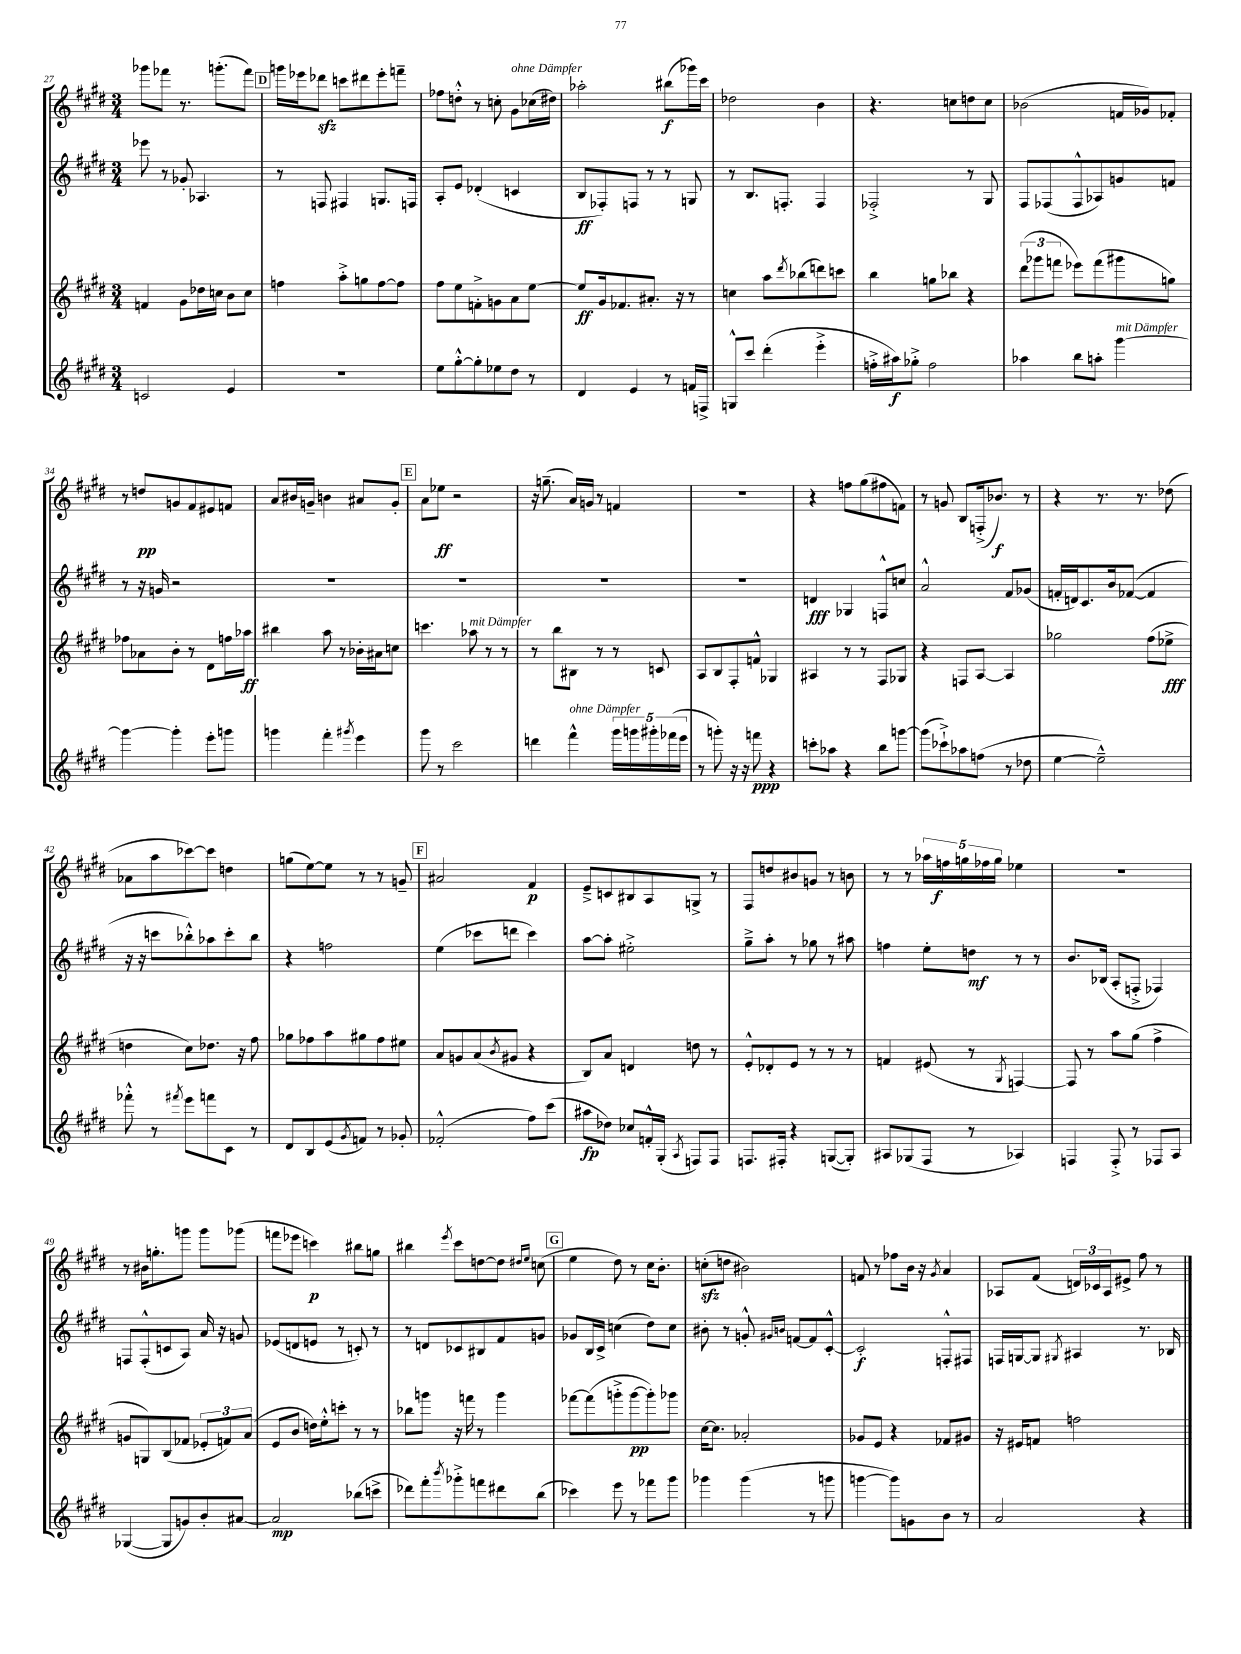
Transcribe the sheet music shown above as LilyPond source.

<<
\new StaffGroup <<
\new Staff = "s0" {
    \clef treble \key e \major \numericTimeSignature \time 3/4
    ges'''8 fes'''8 r8. g'''8.-.( fes'''8) |
    \mark \markup { \box "D" } g'''16 ees'''16 des'''8\sfz c'''8 dis'''8 ees'''8-. f'''8-- |
    fes''8 d''8-.-^ r8 c''8-. gis'8^\markup { \italic "ohne Dämpfer" } ces''16( dis''16) |
    aes''2-. bis''8\f( ges'''16) cis'''16 |
    des''2 b'4 |
    r4. c''8 d''8 c''8 |
    bes'2( f'16 ges'16) fes'8-. |
    r8 d''8\pp g'8 fis'8 eis'8 f'8 |
    a'8 bis'16 g'16-- b'4 ais'8 g'8-. |
    \mark \markup { \box "E" } a'8 ees''8\ff r2 |
    r16 g''8.--( a'16) g'16 r8 f'4 |
    R2. |
    r4 f''8 gis''8( fis''8 f'8) |
    r8 g'8 b8 f16-.->( bes'8.\f) r8 |
    r4 r8. r8. des''8( |
    aes'8 a''8 ces'''8~) ces'''8 d''4 |
    g''8( e''8~) e''8 r8 r8 g'8-- |
    \mark \markup { \box "F" } ais'2 fis'4\p |
    e'8---> c'8 bis8 a8 g8-> r8 |
    fis8 d''8 bis'8 g'8 r8 b'8 |
    r8 r8 \tuplet 5/4 { aes''16 f''16\f g''16 fes''16 g''16 } ees''4 |
    R2. |
    r8 bis'16 g''8.-. g'''8 g'''8 ges'''8( |
    f'''8 ees'''8 c'''4\p) bis''8 g''8 |
    bis''4 \acciaccatura { e'''8 } cis'''8 d''8~ d''8 \grace { dis''16 e''16 } c''8( |
    \mark \markup { \box "G" } e''4 dis''8) r8 cis''16 b'8.-. |
    c''8-.\sfz( d''8 bis'2) |
    f'8 r8 fes''8 b'16 r16 \acciaccatura { gis'8 } a'4 |
    aes8 fis'8( \tuplet 3/2 { d'16) ces'16 aes16 } eis'8-> fis''8 r8 \bar "|." |
}
\new Staff = "s1" {
    \clef treble \key e \major \numericTimeSignature \time 3/4
    ees'''8 r8 ges'8-. aes4. |
    \mark \markup { \box "D" } r8 f8 fis4 g8. f16 |
    a8-. e'8 des'4-.( c'4 |
    b8\ff fes8-.) f8 r8 r8 g8 |
    r8 b8. f8.-. f4 |
    fes2-.-> r8 gis8 |
    fis8 fes8( fes8-^ aes8) g'8 f'8 |
    r8 r16 g'16 r2 |
    R2. |
    \mark \markup { \box "E" } R2. |
    R2. |
    R2. |
    d'4\fff ges4 f8-^ c''8 |
    a'2-^ fis'8 ges'8( |
    f'16-. d'16) cis'8. b'16 fes'8~( fes'4 |
    r16 r16 c'''8 bes''8-.-^) aes''8 c'''8-. bes''8 |
    r4 f''2 |
    \mark \markup { \box "F" } e''4( ces'''8 d'''8 ces'''4) |
    a''8~ a''8-. eis''2-.-> |
    gis''8---> a''8-. r8 ges''8 r8 ais''8 |
    f''4 e''8-. d''8\mf r8 r8 |
    b'8. bes16( a8-. f8-.-> fes4) |
    f8 f8-.-^( c'8 a8) a'16 r16 g'8 |
    ees'8( d'8 e'8 r8 c'8-.) r8 |
    r8 d'8 ces'8 bis8 fis'8 g'8 |
    \mark \markup { \box "G" } ges'8 b16 cis'16-> c''4( dis''8) c''8 |
    bis'8-. r8 g'8-.-^ \grace { gis'16 b'16 } f'8~ f'8 cis'8~-.-^ |
    cis'2-.\f f8-.-^ fis8 |
    f16 g16~ g8 \acciaccatura { gis8 } ais4 r8. bes16 \bar "|." |
}
\new Staff = "s2" {
    \clef treble \key e \major \numericTimeSignature \time 3/4
    f'4 gis'8 des''16 c''16 b'8 c''8 |
    \mark \markup { \box "D" } f''4 a''8-.-> g''8 f''8~ f''8 |
    fis''8 e''8 f'8-.-> g'8 a'8 e''8~ |
    e''8\ff gis'16 fes'8. ais'8.-. r16 r8 |
    c''4 a''8 \acciaccatura { dis'''8 } bes''8( d'''8) c'''8 |
    b''4 g''8 bes''8 r4 |
    \tuplet 3/2 { dis'''8( ges'''8 f'''8 } ees'''8) f'''8( gis'''8 g''8) |
    fes''8 aes'8 b'8-. r8 dis'8 f''16 aes''16\ff |
    bis''4 a''8 r8 bes'16-. ais'16 c''8 |
    \mark \markup { \box "E" } c'''4. aes''8^\markup { \italic "mit Dämpfer" } r8 r8 |
    r8 b''8 bis8 r8 r8 c'8 |
    a8 b8 fis8-. f'8-^ ges4 |
    ais4 r8 r8 fis8 ges8 |
    r4 f8 a8~ a4 |
    ges''2 fis''8( ees''8->\fff |
    d''4 cis''8) des''8. r16 fis''8 |
    ges''8 fes''8 a''8 gis''8 fes''8 eis''8 |
    \mark \markup { \box "F" } a'8 g'8 a'8( \acciaccatura { b'8 } gis'8 r4 |
    b8) a'8 d'4 d''8 r8 |
    e'8-.-^ des'8-. e'8 r8 r8 r8 |
    f'4 eis'8( r8 \acciaccatura { gis8 } f4~) |
    f8 r8 a''8 gis''8( fis''4-> |
    g'8 g8) b8( fes'8 \tuplet 3/2 { ees'8-. f'8) a'8( } |
    e'8 b'8 d''16) e''16-.-^ c'''8-. r8 r8 |
    bes''8 g'''8 r16 f'''16 r8 g'''4 |
    \mark \markup { \box "G" } fes'''8~ fes'''8( g'''8-.-> g'''8~\pp g'''8-.) ges'''8 |
    cis''16~ cis''8. aes'2-. |
    ges'8 e'8 r4 fes'8 gis'8 |
    r16 eis'16 f'8 f''2 \bar "|." |
}
\new Staff = "s3" {
    \clef treble \key e \major \numericTimeSignature \time 3/4
    c'2 e'4 |
    \mark \markup { \box "D" } R2. |
    e''8 gis''8~-.-^ gis''8-. ees''8 dis''8 r8 |
    dis'4 e'4 r8 f'16 f16-> |
    g8-^ cis'''8 dis'''4-.( e'''4-.-> |
    f''16-.-> ais''16\f) ges''8-.-> f''2 |
    aes''4 b''8 a''8-. gis'''4~^\markup { \italic "mit Dämpfer" } |
    gis'''4~ gis'''4-. e'''8-. g'''8 |
    g'''4 fis'''4-. \acciaccatura { gis'''8 } e'''4 |
    \mark \markup { \box "E" } gis'''8 r8 cis'''2 |
    d'''4 fis'''4-^^\markup { \italic "ohne Dämpfer" } \tuplet 5/4 { gis'''16 g'''16 gis'''16-. fes'''16( e'''16 } |
    r8 g'''8-.) r16 r16 f'''8\ppp r4 |
    c'''8-. aes''8 r4 b''8 g'''8~ |
    g'''8( ces'''8-!->) aes''8 f''8( r8 des''8 |
    e''4~ e''2---^) |
    fes'''8-.-^ r8 \acciaccatura { fis'''8 } e'''8 f'''8 cis'8 r8 |
    dis'8 b8 e'8( \acciaccatura { gis'8 } f'8) r8 ges'8-. |
    \mark \markup { \box "F" } fes'2-.-^( fis''8) cis'''8( |
    ais''8\fp des''8) ces''8 f'16-.-^ gis16-.( \acciaccatura { a8 } f8) f8 |
    f8. fis16-. r4 g8~( g8-.) |
    ais8 ges8( fis8 r8 aes4) |
    f4 f8-.-> r8 fes8 a8 |
    ges4~( ges8 g'8) b'8-. ais'8~ |
    ais'2\mp bes''8( c'''8-> |
    des'''8) fis'''8-. \acciaccatura { b'''8 } ges'''8-.-> f'''8 dis'''8 b''8( |
    \mark \markup { \box "G" } ces'''4) e'''8 r8 fes'''8 gis'''8 |
    ges'''4 ges'''4( r8 g'''8 |
    g'''4~ g'''8) g'8 b'8 r8 |
    a'2 r4 \bar "|." |
}
>>
>>
\layout { \context { \Score currentBarNumber = #27 } }
